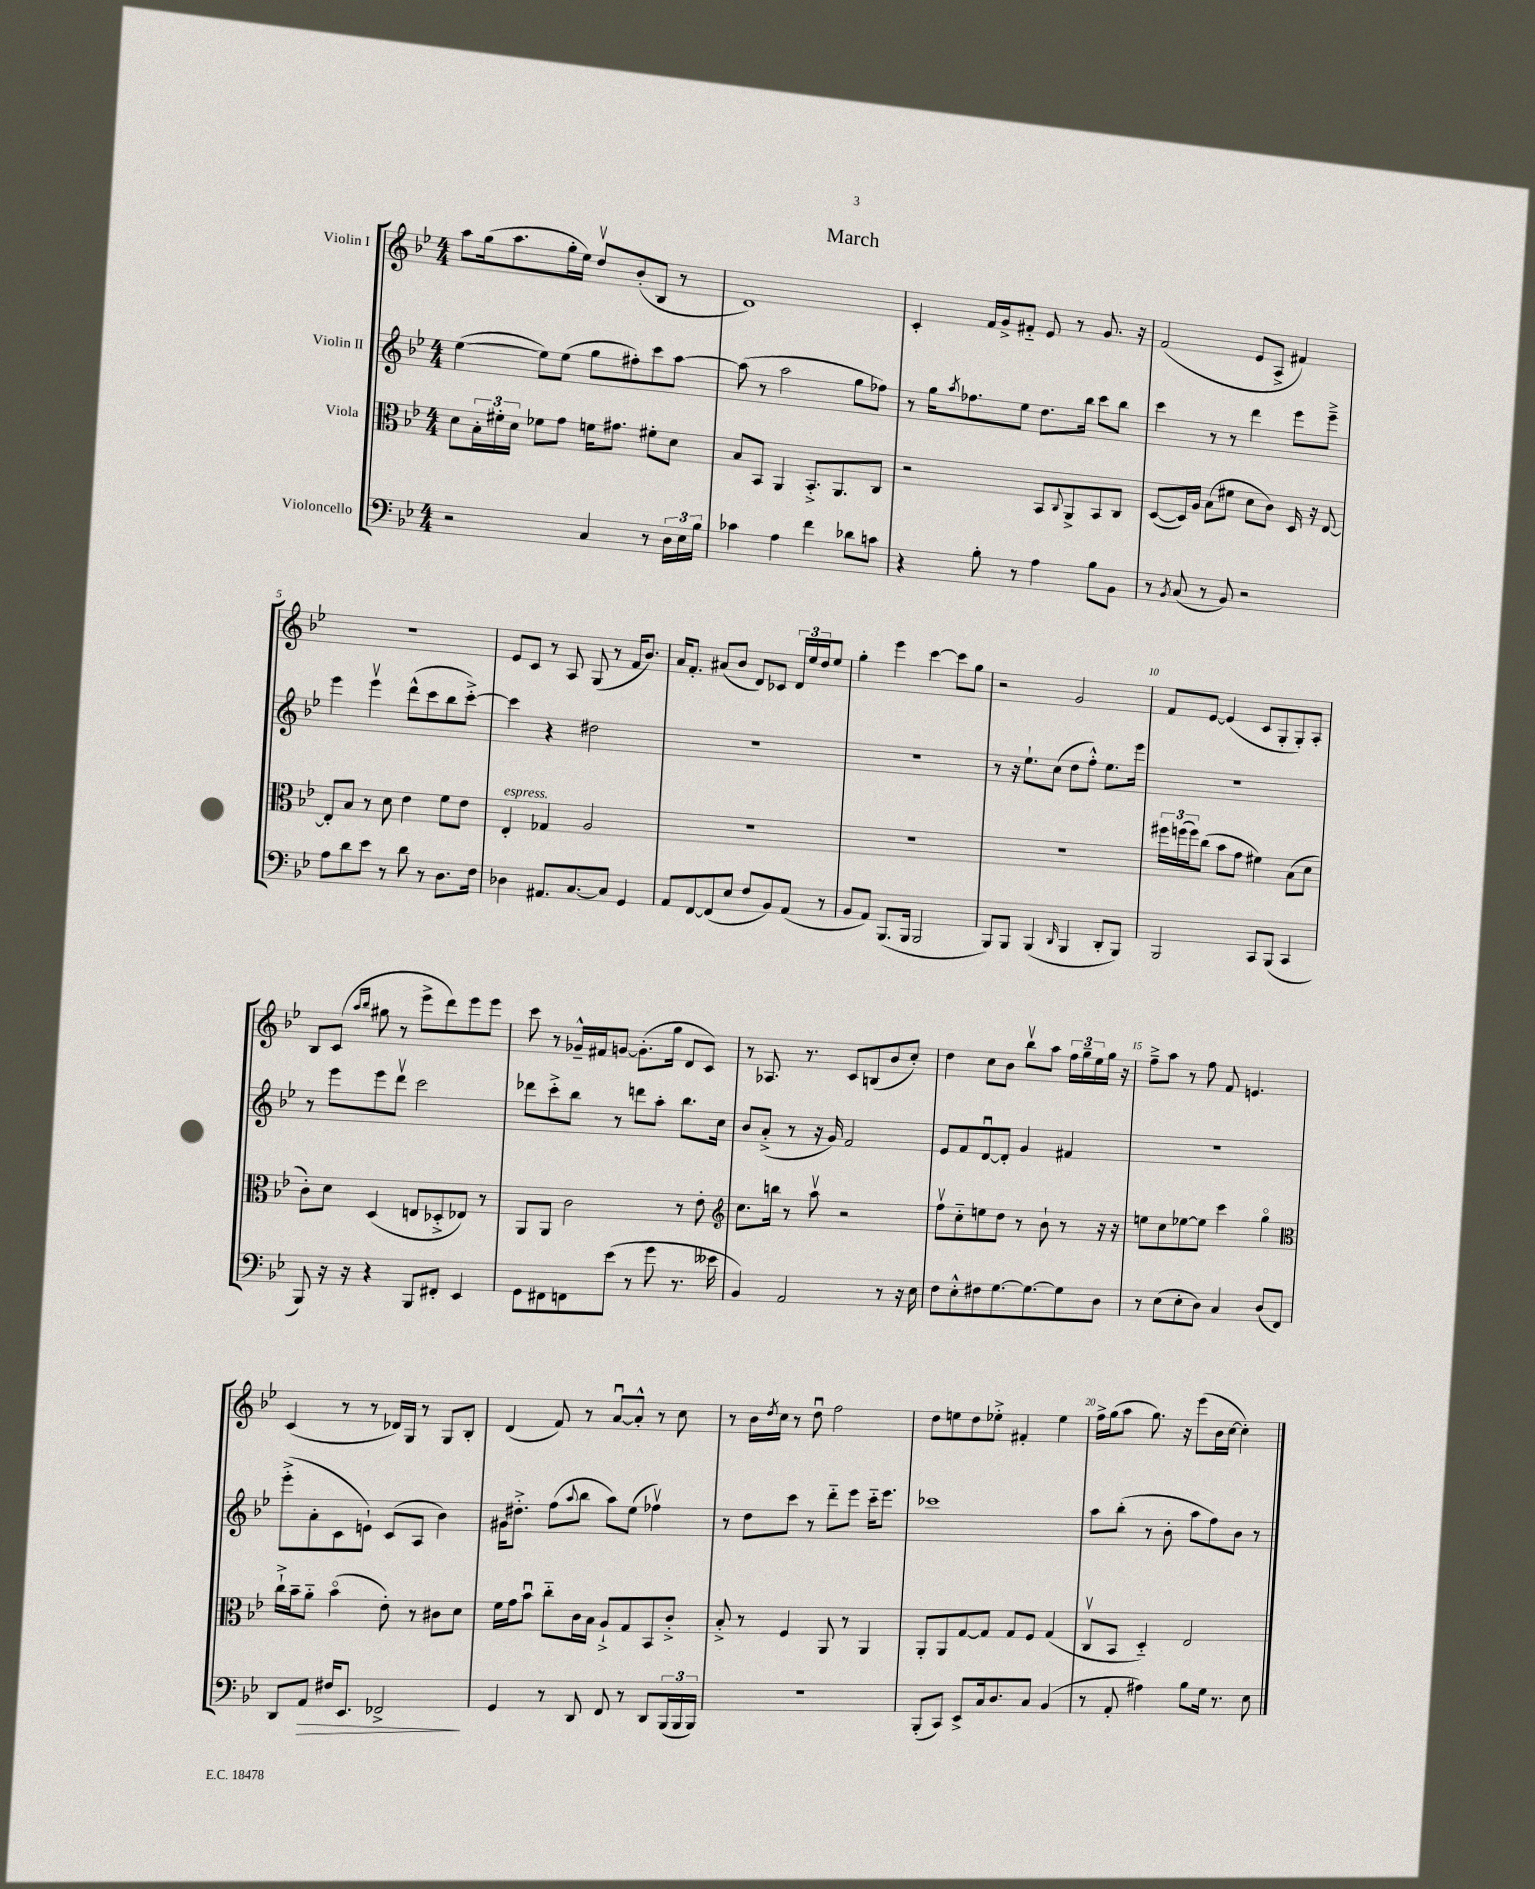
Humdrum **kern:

**kern	**kern	**kern	**kern
*staff4	*staff3	*staff2	*staff1
*clefF4	*clefC3	*clefG2	*clefG2
*k[b-e-]	*k[b-e-]	*k[b-e-]	*k[b-e-]
*M4/4	*M4/4	*M4/4	*M4/4
2r	8d	([4ee-	8aa
.	24B-'	.	(16gg
.	24f#'	.	.
.	.	.	8.aa
.	24d	.	.
.	8f-	8ee-])	.
.	8g	(8ee-	16gg'
.	.	.	16ee-)
4C	16f	8gg	8ddv
.	8.g#	.	.
.	.	8ff#')	(8b-'
8r	8f#'	8ccc	8B-
24D	8d	[8aa	8r
24E-	.	.	.
24B-	.	.	.
=	=	=	=
4c-	8B-	(8aa]	1d)
.	8BB-	8r	.
4A	4AA	2aa	.
4f	8.BB-'^	.	.
.	8.AA	.	.
8d-	.	8gg	.
8c	8C	8ff-)	.
=	=	=	=
4r	2r	8r	4c'
.	.	16gg	.
.	.	8qaa	.
.	.	8.ff-	.
8B-'	.	.	16f
.	.	.	16g^
8r	.	8ee-	8f#'~
4A	8BB-	8.dd	8e-
.	8qqC	.	.
.	8AA^	.	8r
.	.	16bb-	.
8B-	8BB-	8ccc	8.g
8BB-	8C	8bb-	.
.	.	.	16r
=	=	=	=
8r	([8D	4ccc	(2f
8qBB-	.	.	.
(8C	16D])	.	.
.	16A	.	.
8r	(8B-	8r	.
8BB-)	8f#	8r	.
2r	8d	4ddd	8e-
.	8c)	.	8A^
.	16D	8eee-	4f#)
.	16r	.	.
.	[8E-	8eee-~^	.
=	=	=	=
8A	8E-']	4eee-	1r
8d	8B-	.	.
8e-	8r	4eee-v	.
8r	8d	.	.
8d	4e-	(8ddd^^	.
8r	.	8ccc	.
8.D	8f	8bb-	.
.	8e-	[8ccc'^)	.
16F	.	.	.
=	=	=	=
4D-	4E-'	4ccc]	8e-
.	.	.	8c
8.AA#	4G-	4r	8r
.	.	.	8A
[8.C	.	.	.
.	2A	2dd#	(8G
8C]	.	.	8r
4GG	.	.	16f
.	.	.	8.b-)
=	=	=	=
8AA	1r	1r	16a
.	.	.	8.f'
[8FF	.	.	.
(8FF]	.	.	(8a#
8E-	.	.	8b-
8F	.	.	8d)
8BB-)	.	.	8c-
(8AA	.	.	24d
.	.	.	24ee-
.	.	.	24dd
8r	.	.	8ee-
=	=	=	=
8BB-	1r	1r	4gg'
8AA)	.	.	.
(8.BBB-	.	.	4eee-
16BBB-	.	.	.
2BBB-	.	.	[4ccc
.	.	.	8ccc]
.	.	.	8gg
=	=	=	=
8BBB-)	1r	8r	2r
8BBB-	.	16r	.
.	.	8.ee-`	.
(4BBB-	.	.	.
.	.	(8cc	.
16qqDD	.	.	.
4BBB-	.	8dd	2g
.	.	8ff'^^)	.
8DD'	.	8.ee-	.
8BBB-)	.	.	.
.	.	16eee-	.
=	=	=	=
2BBB-	24ff#	1r	8f
.	(24ff	.	.
.	24ff)	.	.
.	(8cc	.	[8e-
.	8b-	.	(4e-]
.	8g	.	.
8CC	4f#)	.	8c
(8BBB-	.	.	8G'
4CC	(8B-	.	8G')
.	8d	.	8A'
=	=	=	=
8BBB-)	8c')	8r	8B-
16r	8d	8eee-	(8c
16r	.	.	.
.	.	.	16qqaa
.	.	.	16qqbb-
4r	(4D	8eee-	8gg#
.	.	8dddv	8r
8BBB-	8E	2ccc	8eee-^
8FF#'	8D-'^	.	8ddd)
4EE-	8E-)	.	8eee-
.	8r	.	8eee-
=	=	=	=
8GG	8AA	8ddd-	8ccc
8FF#	8AA	8ccc'^	8r
8FF	2c	8bb-	16g-~^^
.	.	.	16f#
(8e-	.	8r	[8g
8r	.	8ddd	(8.g']
8g	.	8aa'	.
.	.	.	16gg
8.r	8r	8.bb-	8d
.	8e-'	.	8c)
16e--	.	16cc	.
=	=	=	=
*	*clefG2	*	*
4BB-)	8.cc	8b-	8r
.	.	(8a'^	8.A-
.	16bb	.	.
2AA	8r	8r	.
.	.	.	8.r
.	8aav	16r	.
.	.	16g)	.
.	2r	2f	8c
.	.	.	(8B
8r	.	.	8b-
16r	.	.	8cc')
16E-	.	.	.
=	=	=	=
8F	8ffv	8e-	4dd
8E-'^^	8cc'~	8f	.
8F#	8ee	[8du	8cc
[8.G	8dd	8d']	8b-
.	8r	4g	8bb-v
8.G_	.	.	.
.	8b-`	.	8aa
8G]	8r	4f#	24ff
.	.	.	24gg~
.	.	.	24ee-
8D	16r	.	16gg
.	16r	.	16r
=	=	=	=
8r	8ee	1r	8ff~^
(8E-	8cc	.	8aa
8E-'	[8ee-	.	8r
8D)	8ee-]	.	8ff
4C	4ccc	.	8f
.	.	.	4.e
(8D	4ggo	.	.
8FF)	.	.	.
=	=	=	=
*	*clefC3	*	*
8DD	16cc`^	(8eee-'^	(4c
.	16b-~	.	.
8AA	8a'~	8a'	.
16F#	(4b-o	8c	8r
8.EE-	.	.	.
.	.	8e`)	8r
2FF-^	8e-')	(8c	16d-)
.	.	.	16G
.	8r	8A	8r
.	8c#	4b-)	8G
.	8d	.	8B-'
=	=	=	=
4GG	16f	16g#	(4d
.	16g	8.dd#'^	.
.	8b-u	.	.
8r	8cc'~	(8ff	8f)
.	.	8qqaa	.
8DD	16c	8bb-	8r
.	16B-	.	.
8FF	8A`^	8aa)	[8au
8r	8G	(8ee-	8a'^^]
8DD	8BB-	4ff-v)	8r
(24BBB-	8c'^	.	8cc
24BBB-	.	.	.
24BBB-)	.	.	.
=	=	=	=
1r	8B-'^	8r	8r
.	8r	8dd	16b-
.	.	.	8qdd
.	.	.	16cc
.	4F	8ccc	8r
.	.	8r	8ddu
.	8AA	8ddd'~	2ff
.	8r	8eee-	.
.	4AA	16ccc'~	.
.	.	8.eee-	.
=	=	=	=
(8BBB-'	8AA'	1ccc-	8dd
8CC)	8AA	.	8ee
8EE-^	[8G	.	8dd
16C	8G]	.	8ee-'^
8.D	.	.	.
.	8G	.	4f#'
8C	8F	.	.
(4BB-	(4G	.	4ee-
=	=	=	=
8r	8Cv	8aa	16ff^
.	.	.	(16gg
8AA'	8BB-	(8bb-'	8aa
4A#)	4D'~)	8r	8.gg)
.	.	8b-'	.
.	.	.	16r
8B-	2E-	8aa	(8eee-
16G	.	8ff)	16b-
8.r	.	.	[16cc
.	.	8b-	4cc'])
8E-	.	8r	.
==	==	==	==
*-	*-	*-	*-
